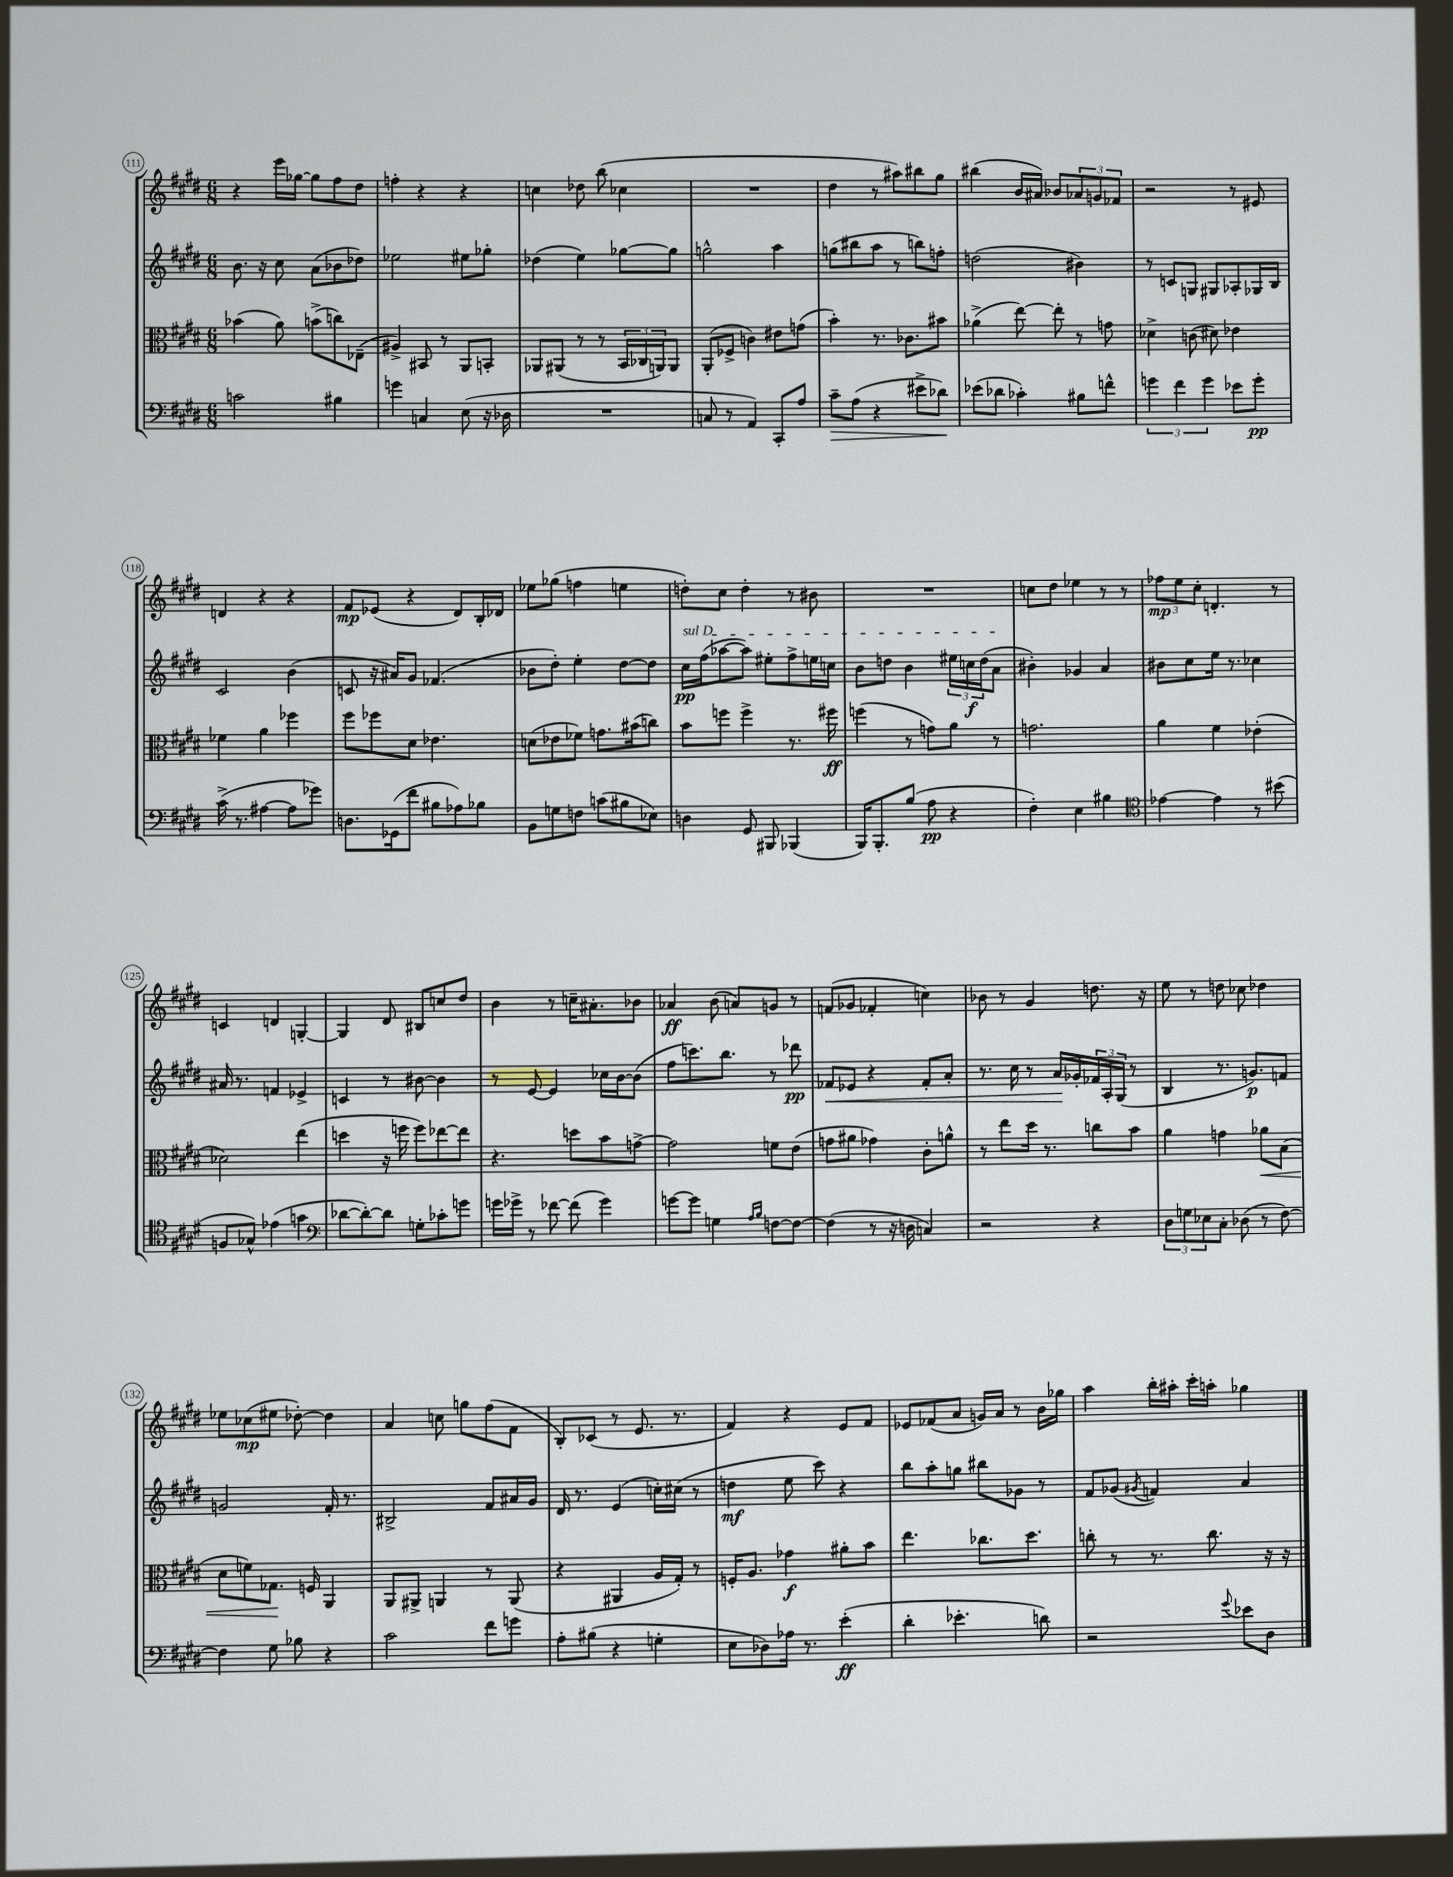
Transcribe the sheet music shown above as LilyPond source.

<<
\new StaffGroup <<
\new Staff = "s0" {
    \clef treble \key e \major \numericTimeSignature \time 6/8
    r4 e'''16 ges''16~ ges''8 fis''8 dis''8 |
    f''4-. r4 r4 |
    c''4 des''8 b''8( ces''4 |
    R2. |
    dis''4 r8 ais''8) bis''8 gis''8 |
    bis''4( b'16 ais'16) bes'8 \tuplet 3/2 { aes'8 g'8 fes'8 } |
    r2 r8 eis'8 |
    d'4 r4 r4 |
    fis'8\mp ees'8( r4 dis'8) b16-. des'16 |
    ees''8 ges''8( f''4 e''4 |
    d''8-.) cis''8 d''4-. r8 bis'8 |
    R2. |
    c''8 dis''8 ees''4 r8 r8 |
    \tuplet 3/2 { fes''8\mp e''8 cis''8-. } d'4.-. r8 |
    c'4 d'4 g4~-. |
    g4 dis'8 bis8 c''8 dis''8 |
    b'4 r8 c''16-- ais'8.-. bes'8 |
    aes'4\ff b'8( a'8) g'8 r8 |
    f'8( ges'8 fes'4-. c''4) |
    bes'8 r8 gis'4 d''8. r16 |
    e''8 r8 d''8 ces''8 des''4 |
    ees''8 ces''8\mp( eis''8 des''8~-.) des''4 |
    a'4 c''8 g''8 fis''8( fis'8 |
    b8-.) ces'8( r8 e'8. r8. |
    fis'4) r4 e'8 fis'8 |
    ees'8 fes'8( a'8 g'16) a'16 r8 b'16 ges''16 |
    a''4 b''16-. ais''16-. cis'''16-. a''16-. ges''4 \bar "|." |
}
\new Staff = "s1" {
    \clef treble \key e \major \numericTimeSignature \time 6/8
    b'8. r16 cis''8 a'8( bes'8 des''8) |
    ees''2 eis''8 ges''8-. |
    des''4( e''4) ges''8~ ges''8 |
    g''2-^ a''4 |
    g''8( bis''8 a''8 r8 b''8) f''8-. |
    d''2( bis'4) |
    r8 c'8 g8 gis8 aes8-. ges16 b16 |
    cis'2 b'4( |
    c'8 r16 ais'16) gis'8 fes'4.( |
    bes'8 dis''8-.) e''4-. dis''8~ dis''8 |
    \once \override TextSpanner.bound-details.left.text = \markup { \italic "sul D" } cis''16\pp\startTextSpan fis''16( aes''8~ aes''8) eis''8-. fis''8-> e''16 c''16 |
    b'8 d''8 b'4 \tuplet 3/2 { eis''16 c''16\f d''16( } a'8\stopTextSpan |
    bis'4-.) ges'4 a'4 |
    bis'8 cis''8 e''16 r8. ces''4 |
    ais'16 r8. f'4 ees'4-> |
    c'4 r8 bis'8~ bis'4 |
    r8 e'8~ e'4 ces''16 b'16~ b'8( |
    fis''8 c'''8.) b''8. r8 des'''8\pp |
    fes'8\< ees'8 r4 fes'8-. a'8-. |
    r8. cis''16 r8 a'16\! ges'16-. \tuplet 3/2 { fes'16 a16-. gis16( } r8 |
    b4 r8. g'8.\p) f'8 |
    g'2 fis'16-. r8. |
    bis2-> fis'8 ais'16 gis'16 |
    dis'16 r8. e'4( c''16-.) cis''16( r8 |
    d''4\mf e''8 cis'''8) r4 |
    b''8 a''8-. g''8 bis''8 ges'8 r8 |
    fis'8 ges'8( \acciaccatura { gis'8 } f'4) a'4 \bar "|." |
}
\new Staff = "s2" {
    \clef alto \key e \major \numericTimeSignature \time 6/8
    bes'4( a'8) b'8->( c''8) ees8--( |
    ais4->) bis,8 r8 a,8 b,8-. |
    aes,8 ais,8( r8 r8 \tuplet 3/2 { b,16 ces16 a,16) } a,8 |
    a,8-.( fes8-> c'4) eis'8 g'8( |
    b'4-.) r8. ces'8. bis'8 |
    aes'4->( e''8~) e''8-. r8 g'8 |
    des'4-> c'8( dis'8) ees'4 |
    fes'4 a'4 fes''4 |
    fis''8 fes''8 dis'8 ees'4. |
    d'8( ees'8 fes'8) g'8. bis'16( c''8) |
    b'8 f''8 f''4-> r8. fis''16\ff |
    f''4( r8 g'8) a'8 r8 |
    g'2. |
    a'4 fis'4 ees'4-.( |
    des'2) e''4( |
    d''4 r16 f''16 f''8) ees''8~ ees''8 |
    r4. d''8 b'8 g'8~-> |
    g'2 f'8 e'8( |
    g'8 ais'8 ges'4) cis'8-. a'8-^ |
    r8 e''8 dis''16 r8. c''8 b'8 |
    a'4 g'4 aes'8\< b8( |
    dis'8 f'8) ges8.\! f16 a,4 |
    a,8 ais,8-> a,4 r8 a,8( |
    r4 ais,4 a16 gis16-.) r8 |
    f16-. a8. ges'4\f ais'8-. b'8 |
    e''4. ces''8. dis''8. |
    c''8-. r8 r8. c''8. r16 r16 \bar "|." |
}
\new Staff = "s3" {
    \clef bass \key e \major \numericTimeSignature \time 6/8
    c'2 bis4 |
    g'4 c4 e8( r16 des16 |
    R2. |
    c8 r8 a,4) cis,8-. a8 |
    cis'8--\> a8( r4 eis'8-> des'8\!) |
    ees'8( des'8 ces'4-.) bis8 f'8-^ |
    \tuplet 3/2 { g'4 fis'4 g'4 } ees'8 g'8-.\pp |
    cis'16->( r8. ais4~ ais8 ges'8) |
    d8. ges,16( fis'8 bis8 aes8) bes8 |
    b,8 g8 f8 c'8( bis8 ees8) |
    d4 gis,8 bis,,8 bes,,4( |
    b,,16) b,,8.-. b8( a8\pp r4 |
    fis4-.) e4 bis4 |
    \clef tenor ees'4~ ees'4 r8 bis'8( |
    f8 ges8-^) ees'4( g'4 |
    \clef bass des'8~ des'8~-.) des'8 g8-. ces'8-. g'8 |
    g'16 ges'16-> r8 fes'8~ fes'8( ges'4) |
    g'8~ g'8 g4 \grace { a16 b16 } f8~ f8~ |
    f4( r8 r16 d16 c4) |
    r2 r4 |
    \tuplet 3/2 { dis8 g8 ees8 } cis8-. des8( r8 fis8~) |
    fis4 gis8 bes8 r4 |
    cis'2 fis'8 g'8 |
    a8-. bis8( r4 g4-. |
    e8 des8) aes16 r8. e'4-.\ff( |
    dis'4-. ees'4.-. d'8) |
    r2 \appoggiatura { gis'8 } ees'8 dis8 \bar "|." |
}
>>
>>
\layout { \context { \Score currentBarNumber = #111 \override BarNumber.stencil = #(make-stencil-circler 0.1 0.3 ly:text-interface::print) } }
